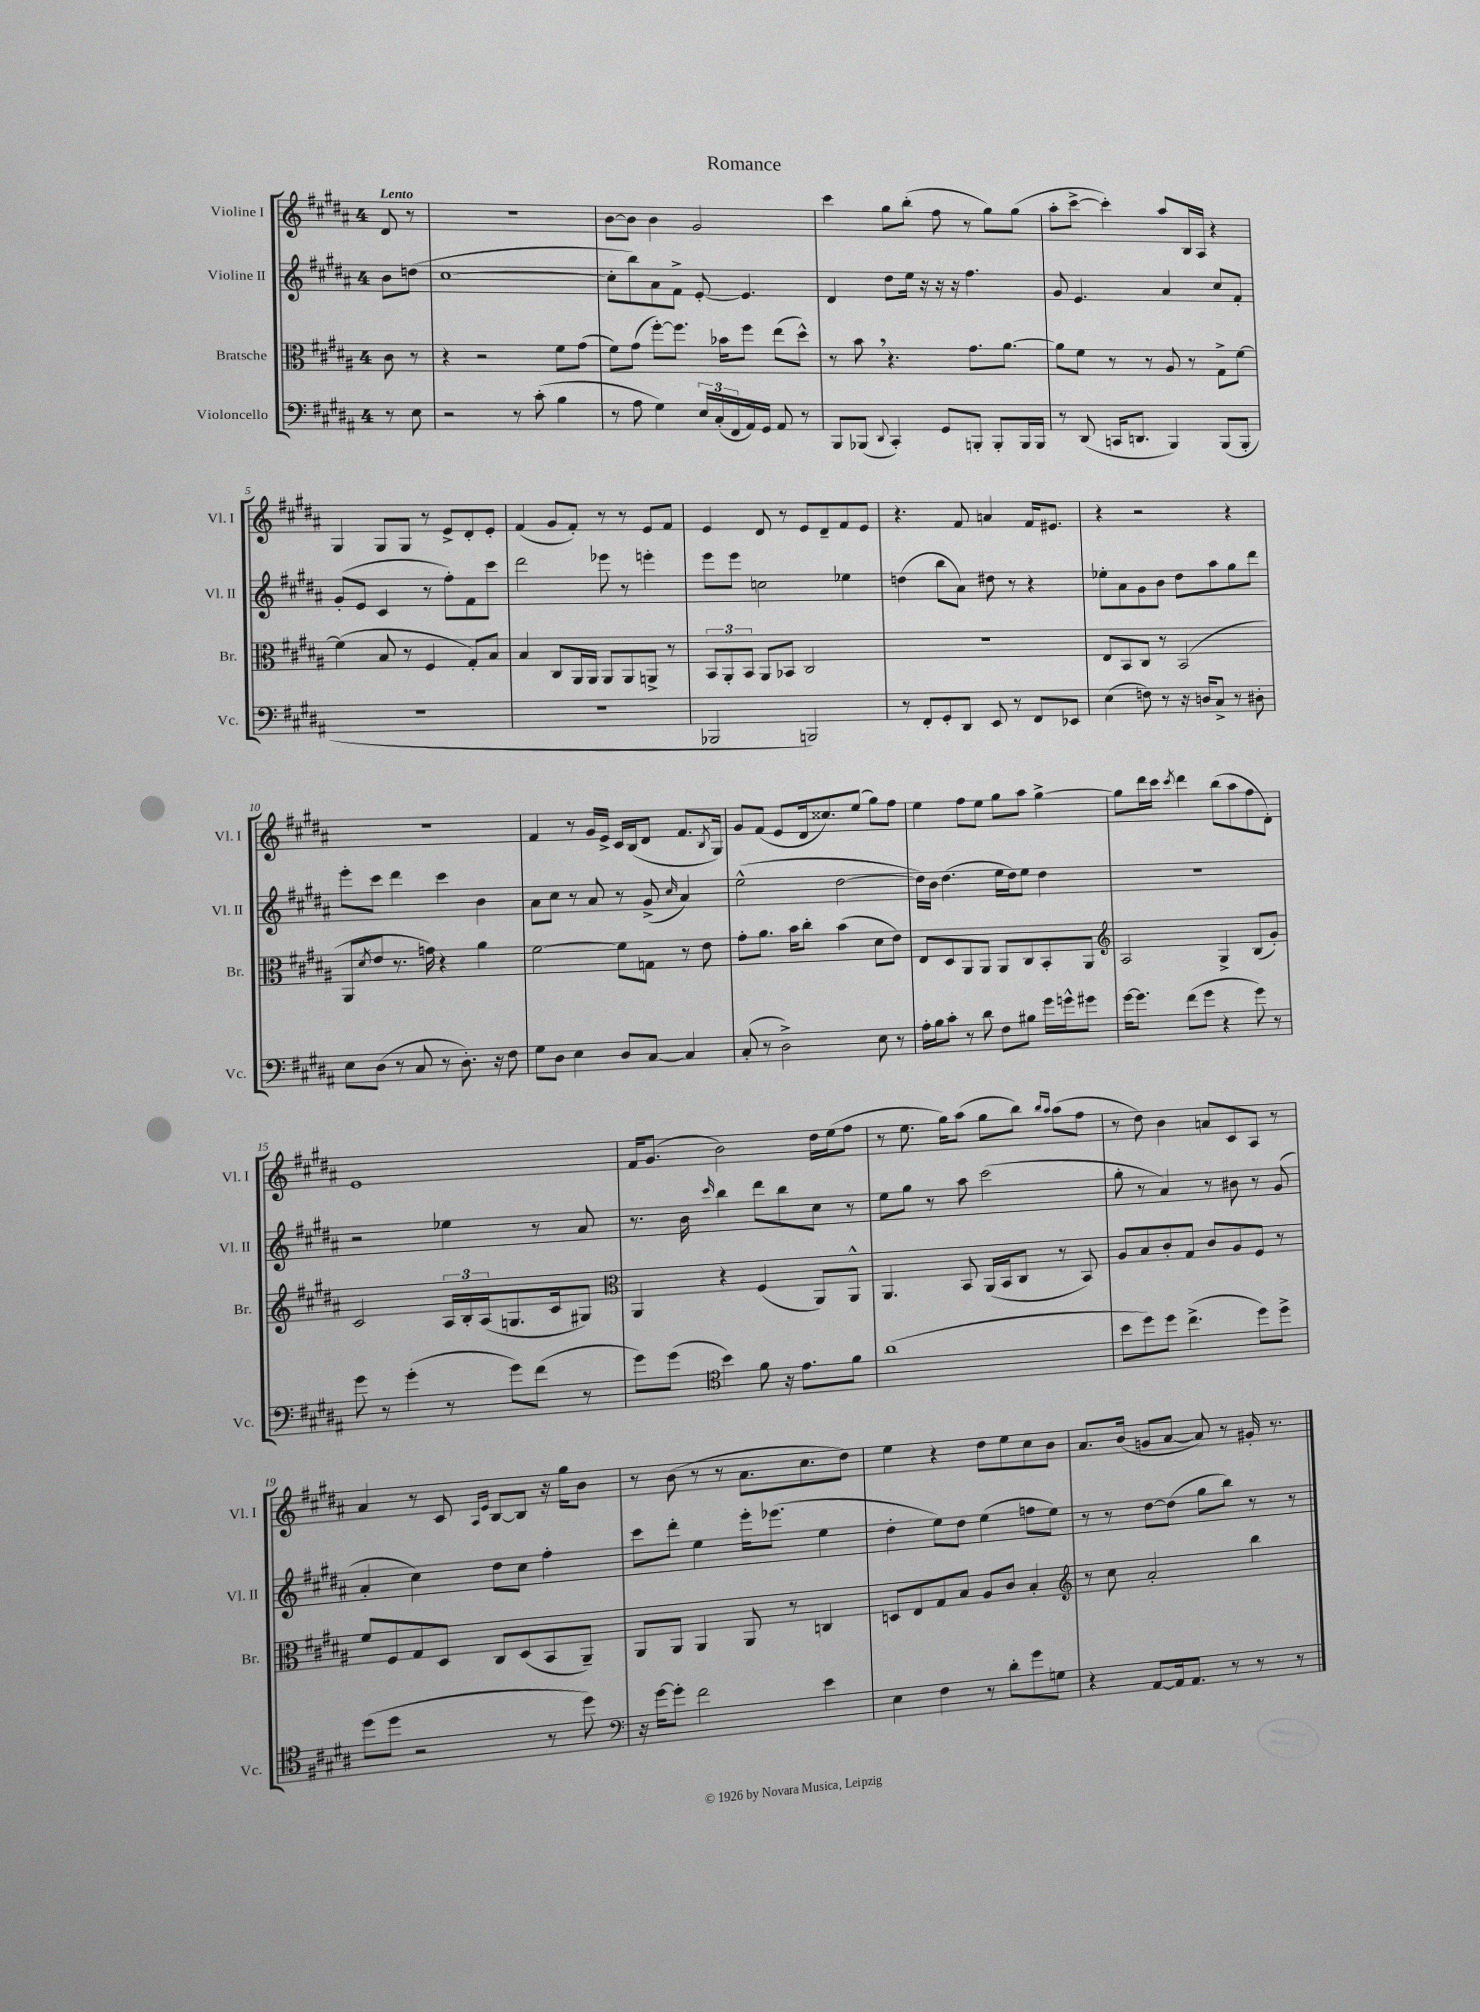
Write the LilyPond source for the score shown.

\header { title = "Romance" }
<<
\new StaffGroup <<
\new Staff = "s0" \with { instrumentName = "Violine I" shortInstrumentName = "Vl. I" } {
    \clef treble \key b \major \once \override Staff.TimeSignature.style = #'single-digit \time 4/4 \partial 4 \tempo "Lento"
    dis'8 r8 |
    R1 |
    b'8~ b'8 b'4 gis'2 |
    cis'''4 gis''8 b''8-.( fis''8 r8 gis''8) gis''8( |
    ais''8-. cis'''8~-> cis'''4-.) ais''8 b16 ais16 r4 |
    gis4 gis8 gis8 r8 e'8-> dis'8-. e'8-. |
    fis'4( gis'8 fis'8-.) r8 r8 e'8 fis'8 |
    e'4 dis'8 r8 e'8 dis'8-- fis'8 e'8 |
    r4. fis'8 a'4 fis'16 eis'8. |
    r4 r2 r4 |
    R1 |
    fis'4 r8 gis'16 e'16-> cis'16 b16( dis'8 fis'8. \acciaccatura { b8 } gis16) |
    gis'8 fis'8( e'8 dis'16 cisis''8.) e''8( gis''8) fis''8 |
    e''4 fis''8 e''8 gis''8 ais''8 gis''4~-> |
    gis''8 dis'''16 cis'''16 \acciaccatura { cis'''8 } dis'''4 b''8( ais''8 fis''8 dis'8-.) |
    e'1 |
    fis'16 gis'8.( b'2) dis''16 e''16( fis''8 |
    r8 e''8. gis''16) ais''8( gis''8 b''8) \grace { b''16 ais''16 } ais''8( fis''8 |
    r8 dis''8) b'4 a'8 cis'8 ais8 r8 |
    ais'4 r8 cis'8 \grace { ais16 e'16 } b8~ b8 r16 gis''16 b'8 |
    r8 b'8( r8 r8 ais'8. cis''8. dis''8) |
    e''4 r4 dis''8 e''8 cis''8 b'8 |
    ais'8. b'16( g'8 ais'8~ ais'8) r8 gis'16-. r8. \bar "|." |
}
\new Staff = "s1" \with { instrumentName = "Violine II" shortInstrumentName = "Vl. II" } {
    \clef treble \key b \major \once \override Staff.TimeSignature.style = #'single-digit \time 4/4 \partial 4
    b'8 d''8( |
    cis''1~ |
    cis''8-. b''8) ais'8 fis'8-> e'8~-. e'4. |
    dis'4 dis''8 e''16 r16 r16 r16 fis''4. |
    gis'8 e'4. ais'4 cis''8 fis'8-. |
    gis'8-.( e'8 cis'4 r8 fis''8-.) fis'8 cis'''8 |
    dis'''2 ees'''8 r8 e'''4-. |
    e'''8 e'''8 c''2 ees''4 |
    d''4( b''8 ais'8) dis''8 r8 r4 |
    ees''8-. ais'8 gis'8 b'8 dis''8 ais''8 gis''8 dis'''8 |
    e'''8-. cis'''8 dis'''4 cis'''4 b'4 |
    ais'8 cis''8 r8 ais'8 r8 gis'8->( \grace { cis''16 } ais'4) |
    e''2-^( dis''2~ |
    dis''16) b'16 dis''4.( e''16 dis''16) e''8 dis''4 |
    r1 |
    r2 ees''4 r8 ais'8 |
    r8. b'16 \grace { cis'''16 } b''4 dis'''8 b''8 cis''8 r8 |
    e''8 gis''8 r8 ais''8 cis'''2( |
    gis''8-. r8 ais'4) r8 bis'8 r8 gis'8( |
    ais'4-. cis''4) dis''8 cis''8 fis''4-. |
    cis'''8 dis'''8-. e''4 e'''16-. ees'''8.( e''4 |
    dis''4-. e''8) dis''8 e''4( f''8 e''8) |
    r8 r8 dis''8~ dis''8( gis''8 b''8) r8 r8 \bar "|." |
}
\new Staff = "s2" \with { instrumentName = "Bratsche" shortInstrumentName = "Br." } {
    \clef alto \key b \major \once \override Staff.TimeSignature.style = #'single-digit \time 4/4 \partial 4
    cis'8 r8 |
    r4 r2 fis'8 gis'8( |
    fis'8) gis'8( fis''8~-.) fis''8. bes'16 fis''8 e''8( dis''8-^) |
    r8 b'8 \breathe r4. gis'8. ais'8.~ |
    ais'8 fis'8 r8 r8 ais8 r8 gis8-> fis'8~ |
    fis'4( b8 r8 fis4 gis8-.) b8 |
    b4 cis8 ais,16 ais,16 ais,8 ais,8 a,8-> r8 |
    \tuplet 3/2 { b,8 ais,8-. b,8 } ais,8 bes,8 cis2 |
    R1 |
    e8 b,8 cis8 r8 b,2( |
    ais,8 \acciaccatura { dis'8 } e'8 r8. g'16) r4 ais'4 |
    fis'2~ fis'8 g8 r8 e'8 |
    gis'8-. ais'8. b'16 cis''8-. b'4( dis'8 e'8) |
    e8 dis8 ais,8 ais,8 ais,8 cis8 b,8-. ais,8 |
    \clef treble ais2 gis4-> b8( gis'8-.) |
    cis'2 \tuplet 3/2 { ais16 b16-. ais16( } g8. cis'16 gis8) |
    \clef alto ais,4 r4 fis4( ais,8) ais,8-^ |
    ais,4. b,8 ais,16( b,16 cis8 r8 b,8) |
    ais8 b8 cis'8-. gis8 cis'8 ais8 fis8 r8 |
    fis'8 fis8 gis8 dis8 cis8 dis8( b,8 ais,8--) |
    ais,8 ais,8 ais,4 ais,8 r8 c4 |
    d8 e8 gis8 b8 ais8 cis'8 b4-. |
    \clef treble r8 cis''8 ais'2-. b''4 \bar "|." |
}
\new Staff = "s3" \with { instrumentName = "Violoncello" shortInstrumentName = "Vc." } {
    \clef bass \key b \major \once \override Staff.TimeSignature.style = #'single-digit \time 4/4 \partial 4
    r8 e8 |
    r2 r8 cis'8-.( b4 |
    r8 ais8 gis4) \tuplet 3/2 { e16 cis16-.( fis,16 } ais,16) gis,16 ais,8 r8 |
    b,,8 bes,,8( \appoggiatura { dis,8 } cis,4-.) gis,8 b,,8-. b,,8-. b,,16 b,,16 |
    r8 dis,8( c,16 d,8. b,,4) b,,8( b,,8-. |
    R1 |
    r1 |
    bes,,2 b,,2) |
    r8 fis,8-. gis,8-. dis,8 e,8 r8 fis,8 ees,8 |
    e4( f8) r8 r16 d16 cis8-> r8 dis8-. |
    e8 dis8( r8 cis8 r8 dis8.-.) r16 fis8 |
    gis8 dis8 e4 dis8 cis8~ cis4 |
    cis8-.( r8 dis2->) e8 r8 |
    ais16-. b16 cis'8-. r8 dis'8 fis8 bis8 gis'16 g'16-^ gis'8 |
    gis'16~ gis'8. fis'8( gis'8 r4 gis'8) r8 |
    gis'8 r8 gis'4-.( r8 gis'8) fis'8( r8 |
    gis'8) gis'8( \clef tenor b'4) fis'8 r16 e'8. fis'8 |
    ais'1( |
    b'8 dis''8) dis''8 cis''4.->( dis''8) dis''8-> |
    dis''8( dis''8 r2 r8 dis''8) |
    \clef bass r16 gis'16~ gis'8-. fis'2 e'4 |
    e4 fis4 r8 dis'8-. gis'8 g8 |
    r4 ais,8~ ais,16 ais,8. r8 r8 r8 \bar "|." |
}
>>
>>
